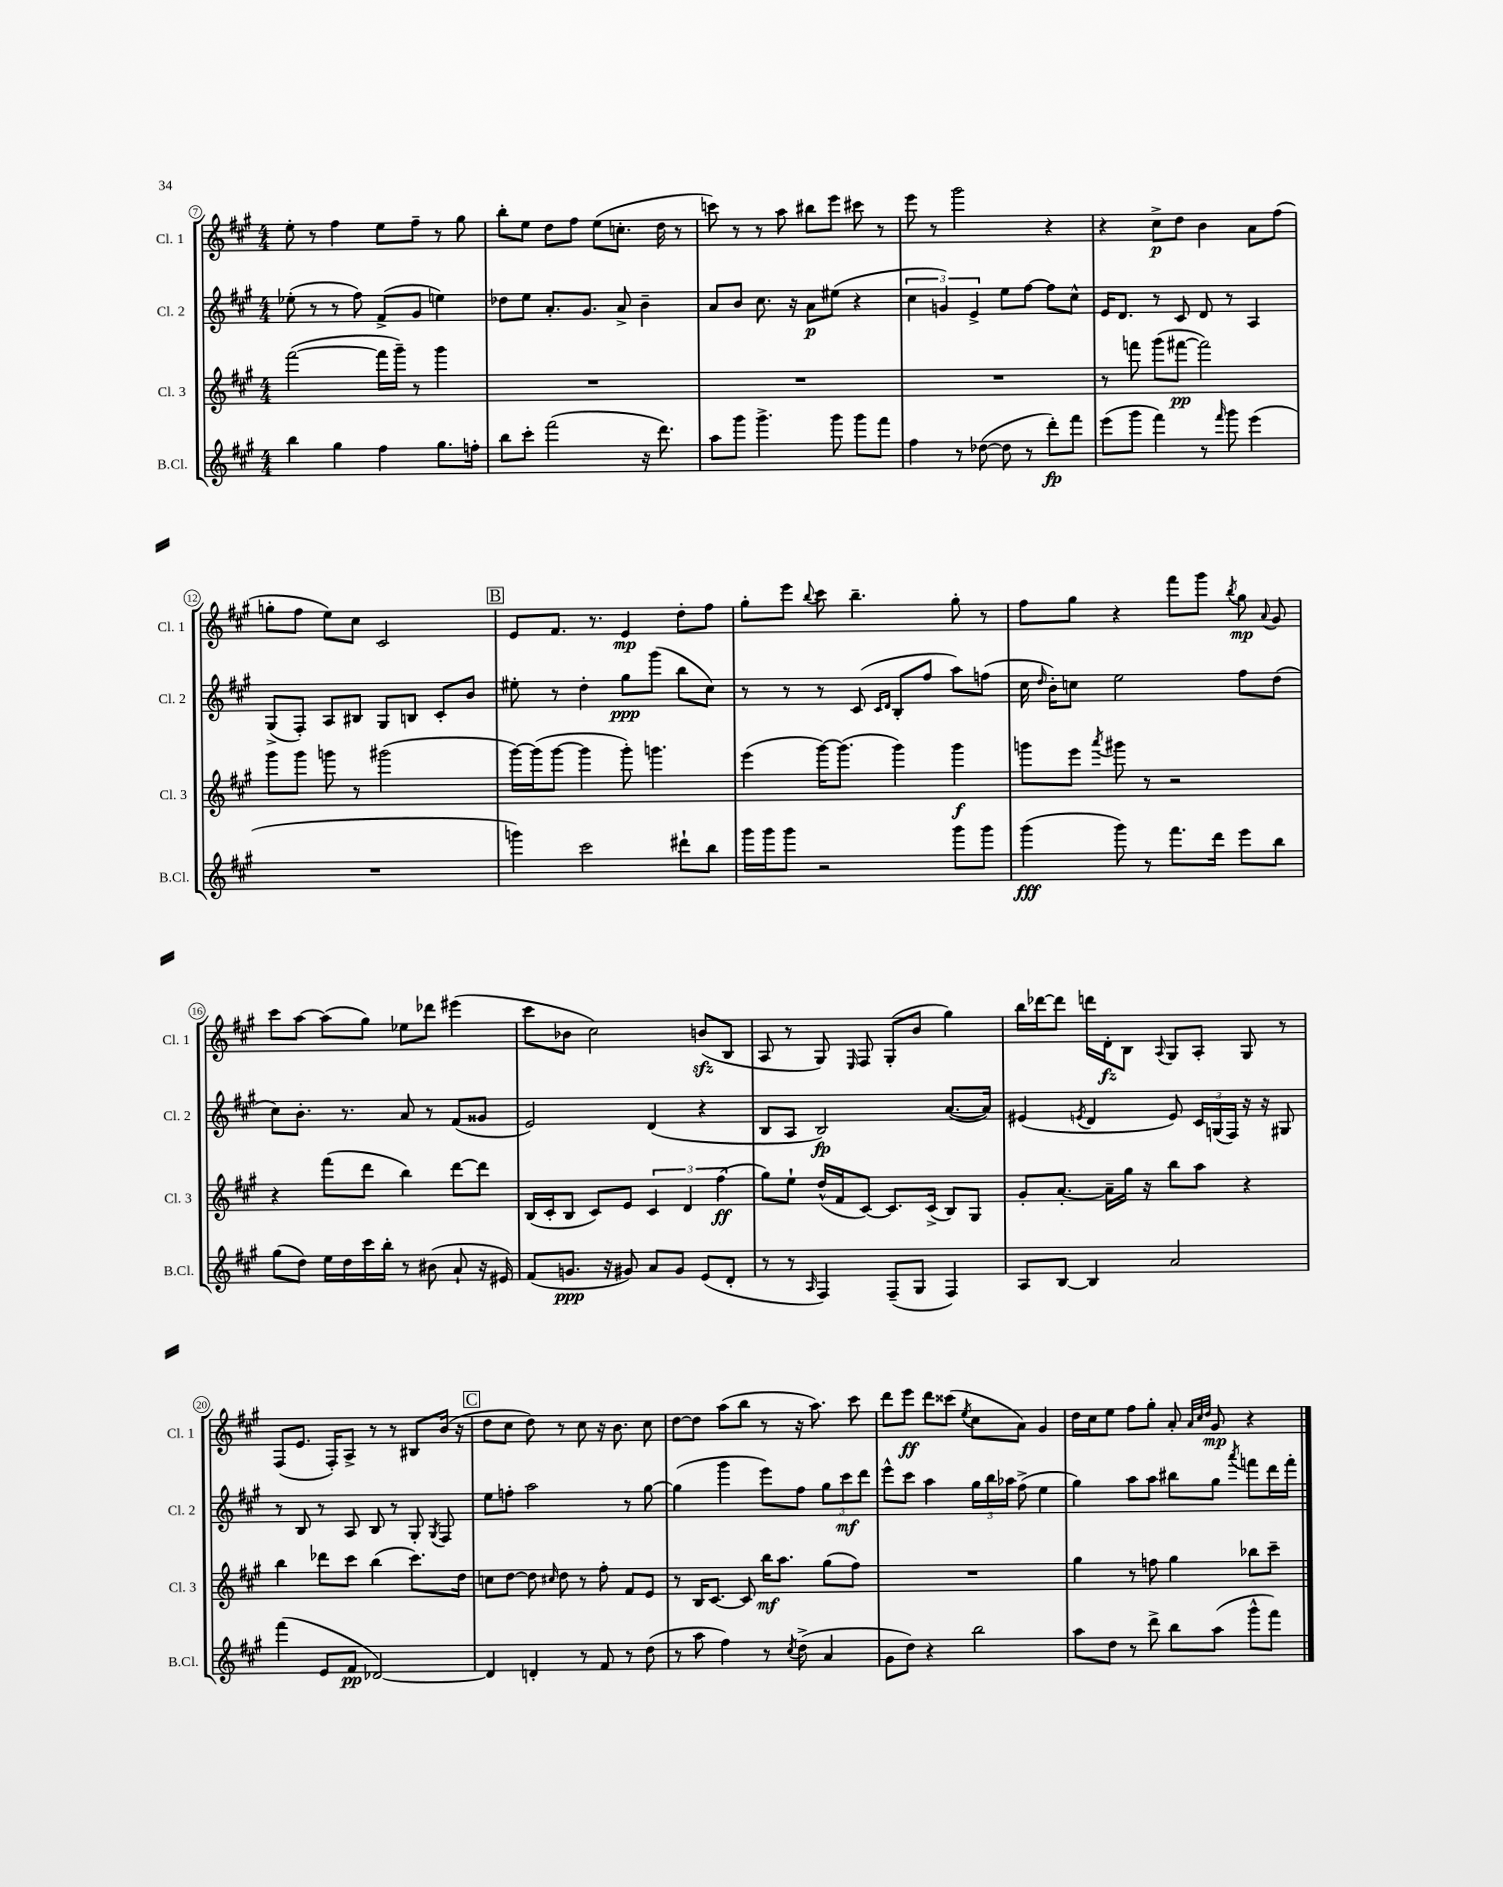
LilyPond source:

<<
\new StaffGroup <<
\new Staff = "s0" \with { instrumentName = "Cl. 1" shortInstrumentName = "Cl. 1" } {
    \clef treble \key a \major \numericTimeSignature \time 4/4
    \autoBeamOff e''8-. r8 fis''4 e''8[ fis''8]-- r8 gis''8 |
    b''8[-. e''8] d''8[ fis''8] e''8[( c''8.]-. d''16 r8 |
    c'''8) r8 r8 a''8 bis''8[ e'''8] cis'''8 r8 |
    e'''8 r8 gis'''2 r4 |
    r4 cis''8[->\p d''8] b'4 a'8[ fis''8]( |
    g''8[-. fis''8] e''8[) cis''8] cis'2 |
    \mark \markup { \box "B" } e'8[ fis'8.] r8. e'4\mp d''8[-. fis''8] |
    gis''8[-. e'''8] \appoggiatura { b''8 } cis'''8 b''4.-- gis''8-. r8 |
    fis''8[ gis''8] r4 fis'''8[ gis'''8] \acciaccatura { b''8 } gis''8\mp \appoggiatura { a'8 } gis'8 |
    cis'''8[ a''8]~ a''8[( gis''8]) ees''8[ des'''8] eis'''4( |
    cis'''8[ bes'8] cis''2) b'8[\sfz( b8] |
    a8 r8 gis8) \grace { e16 } fis8 gis8[-.( b'8] gis''4) |
    b''16[ des'''16~ des'''8] d'''16[ d'16-.\fz b8] \appoggiatura { a8 } gis8[ a8]-. gis8 r8 |
    fis8[( e'8.] fis16[-.) a8]-> r8 r8 bis8[ b'16]( r16 |
    \mark \markup { \box "C" } d''8[ cis''8] d''8) r8 cis''8 r16 b'8. cis''8 |
    d''8[~ d''8] a''8[( b''8] r8 r16 a''8.) cis'''8 |
    d'''8[ e'''8]\ff d'''8[ cisis'''8]( \acciaccatura { e''8 } cis''8[ a'8]) gis'4 |
    d''16[ cis''16 e''8] fis''8[ gis''8]-. a'8-. \grace { a'32[ cis''32 d''32] } gis'8\mp r4 \bar "|." |
}
\new Staff = "s1" \with { instrumentName = "Cl. 2" shortInstrumentName = "Cl. 2" } {
    \clef treble \key a \major \numericTimeSignature \time 4/4
    \autoBeamOff ees''8-.( r8 r8 fis''8) fis'8[->( gis'8] e''4) |
    des''8[ e''8] a'8.[-. gis'8.] a'8-> b'4-- |
    a'8[ b'8] cis''8. r16 a'8[\p eis''8]( r4 |
    \tuplet 3/2 { cis''4 g'4) e'4-> } e''8[ fis''8]~ fis''8[ cis''8]-^ |
    e'16[ d'8.] r8 cis'8 d'8 r8 a4 |
    gis8[->( fis8]-.) a8[ bis8] gis8[ b8] cis'8[-. b'8] |
    \mark \markup { \box "B" } eis''8-. r8 d''4-. gis''8[\ppp gis'''8]( b''8[ cis''8]) |
    r8 r8 r8 cis'8( \grace { cis'16[ d'16] } b8[-. fis''8] a''8[) f''8]( |
    cis''16 \grace { d''16 } b'16[-.) c''8] e''2 fis''8[ d''8]( |
    cis''8[) b'8.]-. r8. a'8 r8 fis'8[( gisis'8] |
    e'2) d'4( r4 |
    b8[ a8] b2\fp) a'8.[~( a'16]) |
    eis'4( \acciaccatura { e'8 } d'4 e'8) \tuplet 3/2 { cis'16[ g16( fis16]) } r16 r16 gis8 |
    r8 b8 r8 a8 b8 r8 gis8-. \acciaccatura { gis8 } fis8 |
    \mark \markup { \box "C" } e''8[ f''8]-. a''2 r8 gis''8~ |
    gis''4( gis'''4 e'''8[) fis''8] \tuplet 3/2 { gis''8[ cis'''8\mf d'''8] } |
    e'''8[-^ cis'''8] a''4 \tuplet 3/2 { gis''16[ b''16 aes''16] } fis''8->( e''4 |
    gis''4) a''8[ a''8] bis''8[ gis''8] \acciaccatura { a'''8 } f'''8[ d'''16 f'''16]-. \bar "|." |
}
\new Staff = "s2" \with { instrumentName = "Cl. 3" shortInstrumentName = "Cl. 3" } {
    \clef treble \key a \major \numericTimeSignature \time 4/4
    \autoBeamOff fis'''2~( fis'''16[ gis'''16]--) r8 gis'''4 |
    R1 |
    R1 |
    R1 |
    r8 f'''8 gis'''8[( fis'''8]~\pp fis'''2) |
    gis'''8[ gis'''8] g'''8 r8 gis'''2( |
    \mark \markup { \box "B" } gis'''16[~) gis'''16( gis'''8]~ gis'''4 gis'''8-.) g'''4. |
    e'''4( gis'''16[~) gis'''8.]( gis'''4) gis'''4\f |
    g'''8[ e'''8] \acciaccatura { a'''8 } gis'''8 r8 r2 |
    r4 fis'''8[( d'''8] b''4) d'''8[~ d'''8] |
    b16[( cis'16-. b8] cis'8[) e'8] \tuplet 3/2 { cis'4 d'4 fis''4\ff( } |
    gis''8[) e''8]-! d''16[-^( fis'16 cis'8]~) cis'8.[ cis'16]->( b8[) gis8] |
    gis'8[-. a'8.]~-. a'16[-- gis''16] r16 b''8[ a''8] r4 |
    b''4 des'''8[ cis'''8] b''4( cis'''8.[) d''16] |
    \mark \markup { \box "C" } c''8[ d''8]~ d''8 \grace { cis''16 } d''8 r8 fis''8-. fis'8[ e'8] |
    r8 b16[ cis'8.]~ cis'8 b''16[\mf a''8.] gis''8[( fis''8]) |
    R1 |
    gis''4 r8 f''8 gis''4 bes''8[ cis'''8]-- \bar "|." |
}
\new Staff = "s3" \with { instrumentName = "B.Cl." shortInstrumentName = "B.Cl." } {
    \clef treble \key a \major \numericTimeSignature \time 4/4
    \autoBeamOff b''4 gis''4 fis''4 gis''8.[ f''16]-. |
    b''8[ cis'''8]-. fis'''2( r16 d'''8.) |
    a''8[ gis'''8] gis'''4.-> gis'''8 gis'''8[ fis'''8] |
    fis''4 r8 des''8~( des''8 r8 d'''8[-.\fp) fis'''8] |
    e'''8[( gis'''8] fis'''4) r8 \grace { fis'''16 } gis'''8 e'''4( |
    R1 |
    \mark \markup { \box "B" } g'''4) cis'''2 dis'''8[-! b''8] |
    gis'''16[ gis'''16 gis'''8] r2 gis'''8[ gis'''8] |
    gis'''4\fff( gis'''8) r8 fis'''8.[ d'''16] e'''8[ b''8] |
    gis''8[( d''8]) e''16[ d''16 cis'''16 b''16]-. r8 bis'8( a'8-! r16 eis'16) |
    fis'8[( g'8.]\ppp r16 gis'8) a'8[ gis'8] e'8[( d'8]-. |
    r8 r8 \grace { a16 } fis4) fis8[--( gis8] fis4) |
    a8[ b8]~ b4 a'2 |
    fis'''4( e'8[ fis'8]\pp des'2~) |
    \mark \markup { \box "C" } des'4 d'4-. r8 fis'8 r8 d''8( |
    r8 a''8 fis''4) r8 \acciaccatura { cis''8 } d''8->( a'4 |
    gis'8[ d''8]) r4 b''2 |
    a''8[ d''8] r8 d'''8-> b''8[ a''8]( gis'''8[-^ fis'''8]) \bar "|." |
}
>>
>>
\layout { \context { \Score currentBarNumber = #7 \override BarNumber.stencil = #(make-stencil-circler 0.1 0.3 ly:text-interface::print) } }
